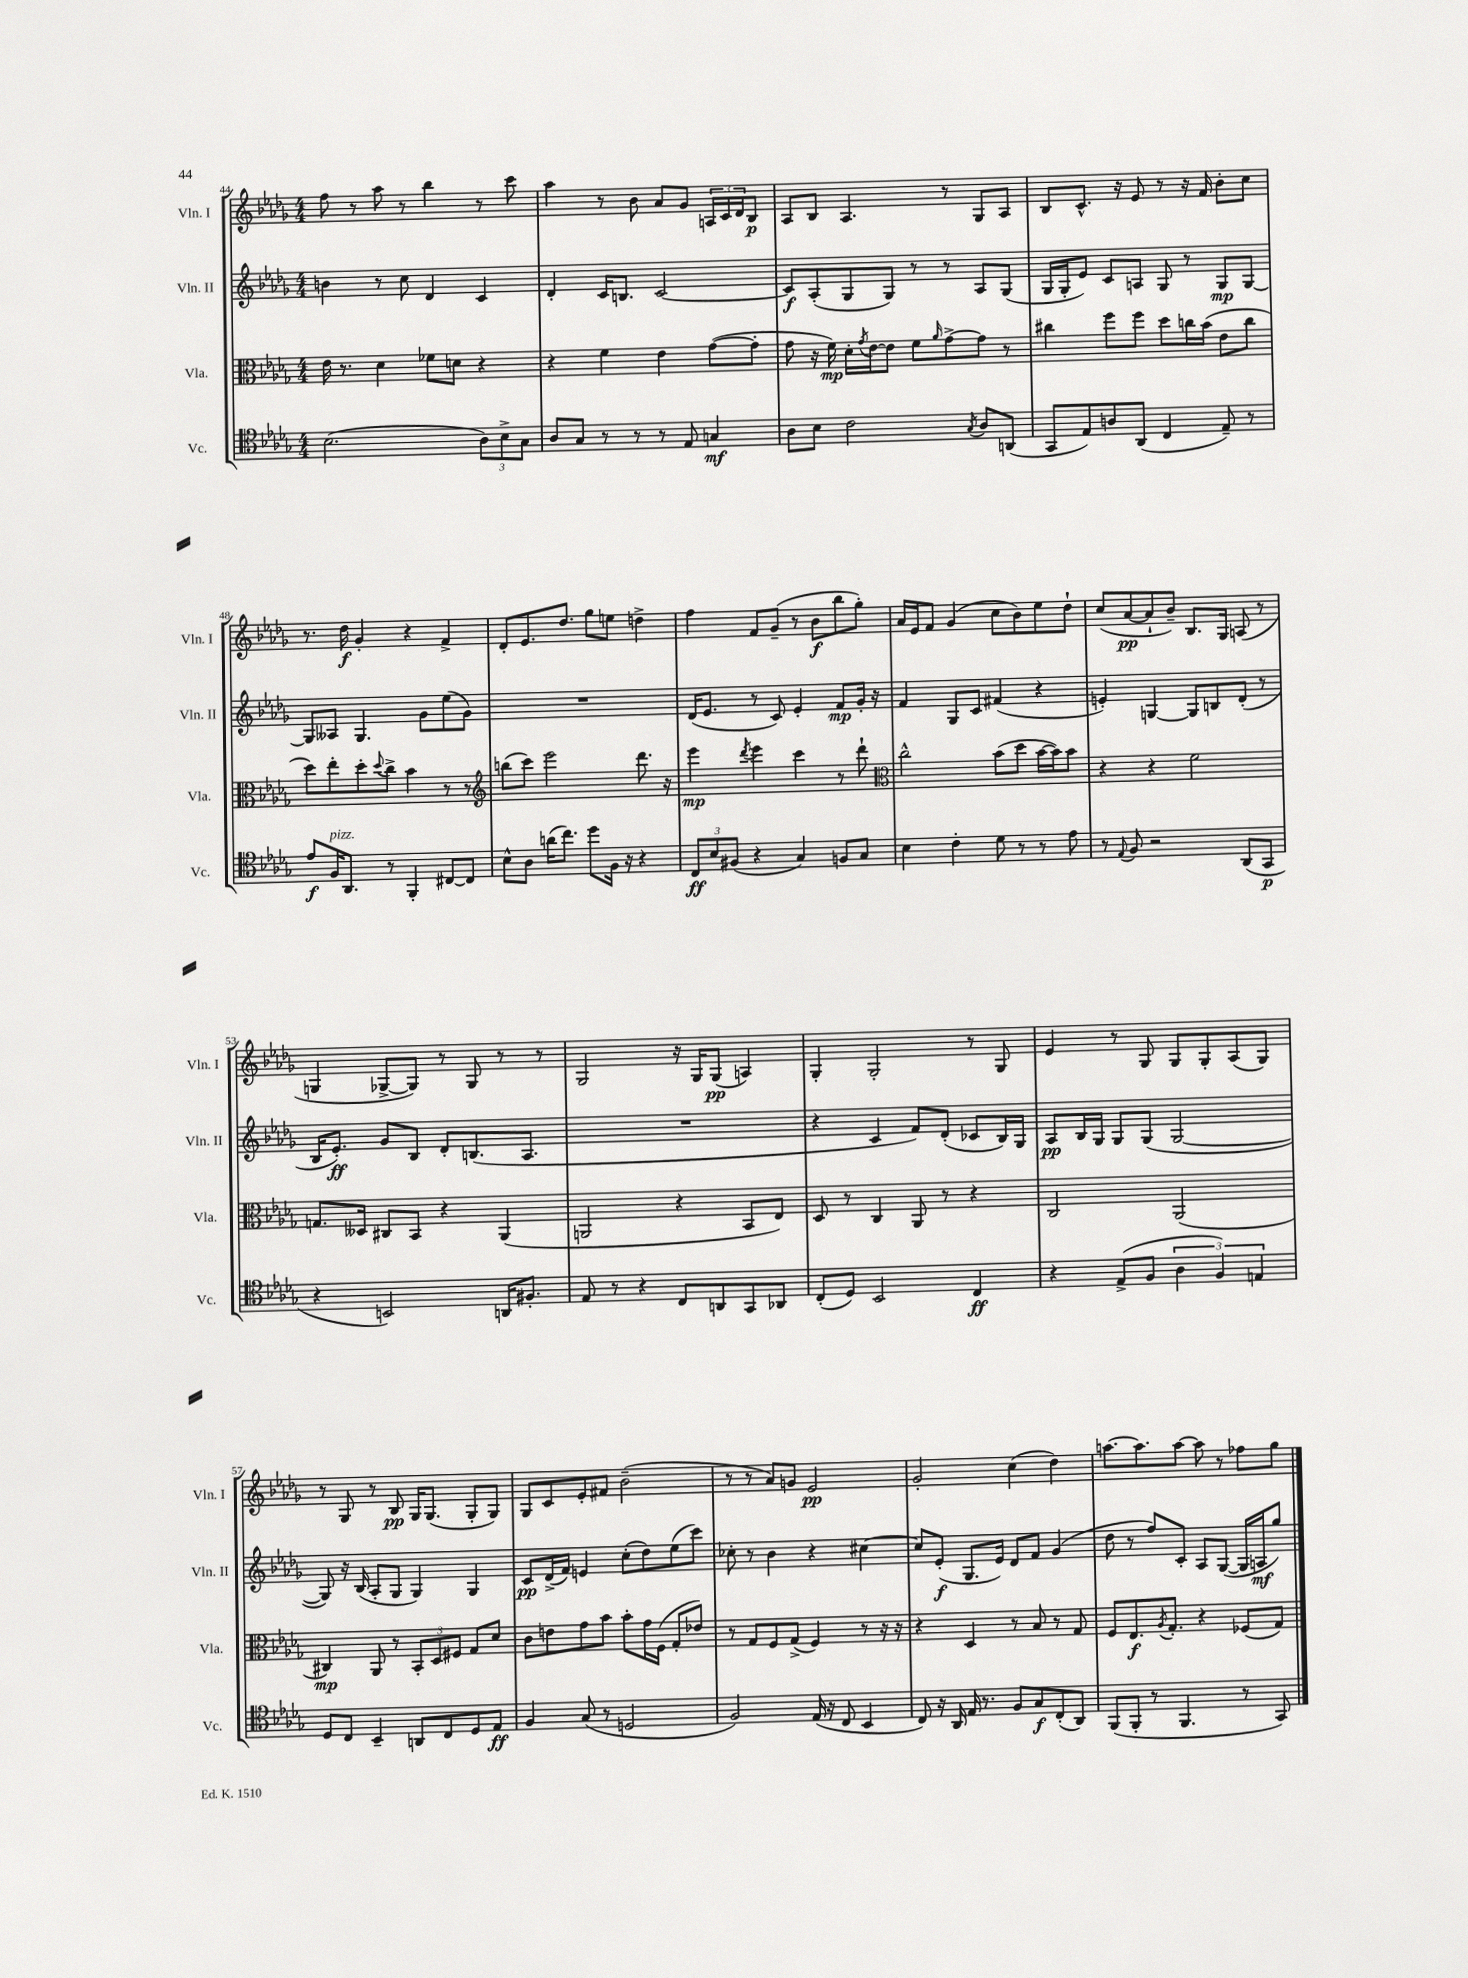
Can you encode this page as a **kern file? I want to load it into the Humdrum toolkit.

**kern	**kern	**kern	**kern
*staff4	*staff3	*staff2	*staff1
*clefC4	*clefC3	*clefG2	*clefG2
*k[b-e-a-d-g-]	*k[b-e-a-d-g-]	*k[b-e-a-d-g-]	*k[b-e-a-d-g-]
*M4/4	*M4/4	*M4/4	*M4/4
(2.B-	16e-	4b	8ff
.	8.r	.	.
.	.	.	8r
.	4d-	8r	8aa-
.	.	8cc	8r
.	8f-	4d-	4bb-
.	8d	.	.
12A-)	4r	4c	8r
12B-^	.	.	.
.	.	.	8ccc
12G-	.	.	.
=	=	=	=
8A-	4r	4d-'	4aa-
8G-	.	.	.
8r	4f	16c	8r
.	.	8.B	.
8r	.	.	8b-
8r	4e-	[2c	8a-
8E-	.	.	8g-
4G	([8g-	.	24A
.	.	.	24c
.	.	.	24d-
.	8g-']	.	8B-
=	=	=	=
8A-	8g-	8c]	8A-
8B-	16r	(8A-'	8B-
.	16f)	.	.
2c	16d-'	8G-	4.A-
.	8qg-	.	.
.	[16e-	.	.
.	8e-]	8G-)	.
.	8f	8r	.
.	16qqa-	.	.
.	[8g-^	8r	8r
8qG-	.	.	.
8A-	8g-]	8A-	8G-
(8AA	8r	(8G-	8A-
=	=	=	=
8GG-	4cc#	16G-	8B-
.	.	16G-'	.
8E-)	.	8e-)	8.c^^
8A	8ff	8c	.
.	.	.	16r
(8AA-	8ff	8A	8e-
4C	8dd-	8G-	8r
.	16cc	8r	16r
.	(16b-	.	16f
8E-~)	8e-	8G-	8b-'
8r	8cc	[8G-	8cc
=	=	=	=
8e-	8dd-)	8G-]	8.r
16F	8ee-'	8A--	.
8.AA-	.	.	16dd-
.	8dd-'	4.G-	4g-'
.	8qqdd-	.	.
8r	8cc^	.	.
4FF'	4b-	.	4r
.	.	8g-	.
[8C#	8r	(8ee-	4f^
8C#]	8r	8g-)	.
=	=	=	=
*	*clefG2	*	*
8B-^^	(8bb	1r	8d-'
8A-	8ccc)	.	8.e-
(16a	2eee-	.	.
8.cc)	.	.	8.dd-
8dd-	.	.	8gg-
16F	.	.	8ee
16r	.	.	.
4r	8.ddd-	.	4dd^
.	16r	.	.
=	=	=	=
12C	4eee-	(16d-	4ff
.	.	8.e-	.
12B-	.	.	.
(12F#	.	.	.
.	8qddd-	.	.
4r	4eee-	8r	8f
.	.	8c)	(8g-~
4G-)	4ccc	4e-'	8r
.	.	.	8b-
8F	8r	8f	8bb-
8G-	8ddd-`	16g-'	8gg-')
.	.	16r	.
=	=	=	=
*	*clefC3	*	*
4B-	2cc^^	4f	16a-
.	.	.	16e-
.	.	.	8f
4c'	.	8G-	(4g-
.	.	8c	.
8d-	(8b-	(4f#	8cc
8r	8dd-	.	8b-)
8r	[16b-	4r	8ee-
.	16b-])	.	.
8e-	8b-	.	8dd-`
=	=	=	=
8r	4r	4e')	(8cc
8qqE-	.	.	.
8F	.	.	[8a-
2r	4r	[4G	8a-`]
.	.	.	8b-~)
.	2f	8G]	8.B-
.	.	8B	.
.	.	.	16G-
(8AA-	.	(8d-'	(8A
8GG-	.	8r	8r
=	=	=	=
4r	8.G	16B-	4G
.	.	8.e-')	.
.	16D--	.	.
2BB)	8C#	8g-	[8G-^
.	8BB-	8B-	8G-])
.	4r	8d-'	8r
.	.	(8.B	8G-
16AA	(4AA-	.	8r
8.F#'	.	8.A-	.
.	.	.	8r
=	=	=	=
8E-	2AA	1r	2G-
8r	.	.	.
4r	.	.	.
8C	4r	.	16r
.	.	.	16G-
8AA	.	.	(8G-
8GG-	8BB-	.	4A)
8AA-	8E-)	.	.
=	=	=	=
(8C'	8D-	4r	4G-'
8D-)	8r	.	.
2BB-	4C	4c	2G-'
.	8AA-	8f)	.
.	8r	(8d-'	.
4C	4r	8c-	8r
.	.	16B-)	8G-
.	.	16G-	.
=	=	=	=
4r	2C	8A-	4e-
.	.	16B-	.
.	.	16G-	.
(8E-^	.	8G-	8r
8F	.	(8G-	8G-
6A-	(2AA-	[2G-	8G-
.	.	.	8G-'
6F)	.	.	.
.	.	.	(8A-
6E	.	.	.
.	.	.	8G-)
=	=	=	=
8D-	4C#)	8G-])	8r
8C	.	16r	8G-
.	.	(16B-	.
4BB-~	8AA-	8A-'	8r
.	8r	8G-	8B-
8AA	12BB-'	4G-)	16G-
.	.	.	(8.G-
.	12D-	.	.
8C	.	.	.
.	12F#	.	.
8D-	8G-	4G-	8G-'
8E-	8d-	.	8G-)
=	=	=	=
4F	8c	8c	8G-
.	8e	(16d-^	8c
.	.	16f)	.
(8G-	8g-	4e	8e-'
8r	8b-	.	8f#
2D	8b-'	(8cc'	(2b-~
.	16g-	8dd-)	.
.	(16F	.	.
.	8G-'	(8ee-	.
.	8e-)	8ccc)	.
=	=	=	=
2F)	8r	8cc-'	8r
.	8G-	8r	8r
.	8F	4b-	8a-)
.	(8G-^	.	8g
(16E-	4F)	4r	2e-
16r	.	.	.
8C	.	.	.
4BB-	8r	[4cc#	.
.	16r	.	.
.	16r	.	.
=	=	=	=
8C)	4r	8cc#]	2g-'
16r	.	(8e-'	.
16AA-	.	.	.
16E-	4D-	8.G-	.
8.r	.	.	.
.	.	16e-)	.
8F	8r	8d-	(4cc
8G-	8B-	8f	.
(8C'	8r	(4g-	4dd-)
8AA-)	8G-	.	.
=	=	=	=
(8FF	8F	8dd-	[8.aa
8FF'	8.E-	8r	.
.	.	.	8.aa]
8r	.	8ff)	.
.	8qA-	.	.
.	8.G-'	.	.
4.FF	.	8c'	[8aa
.	4r	8A-	8aa]
.	.	([8G-	8r
8r	(8F-	16G-]	8ff-
.	.	16A	.
8GG-)	8G-)	8gg-)	8gg-
==	==	==	==
*-	*-	*-	*-
